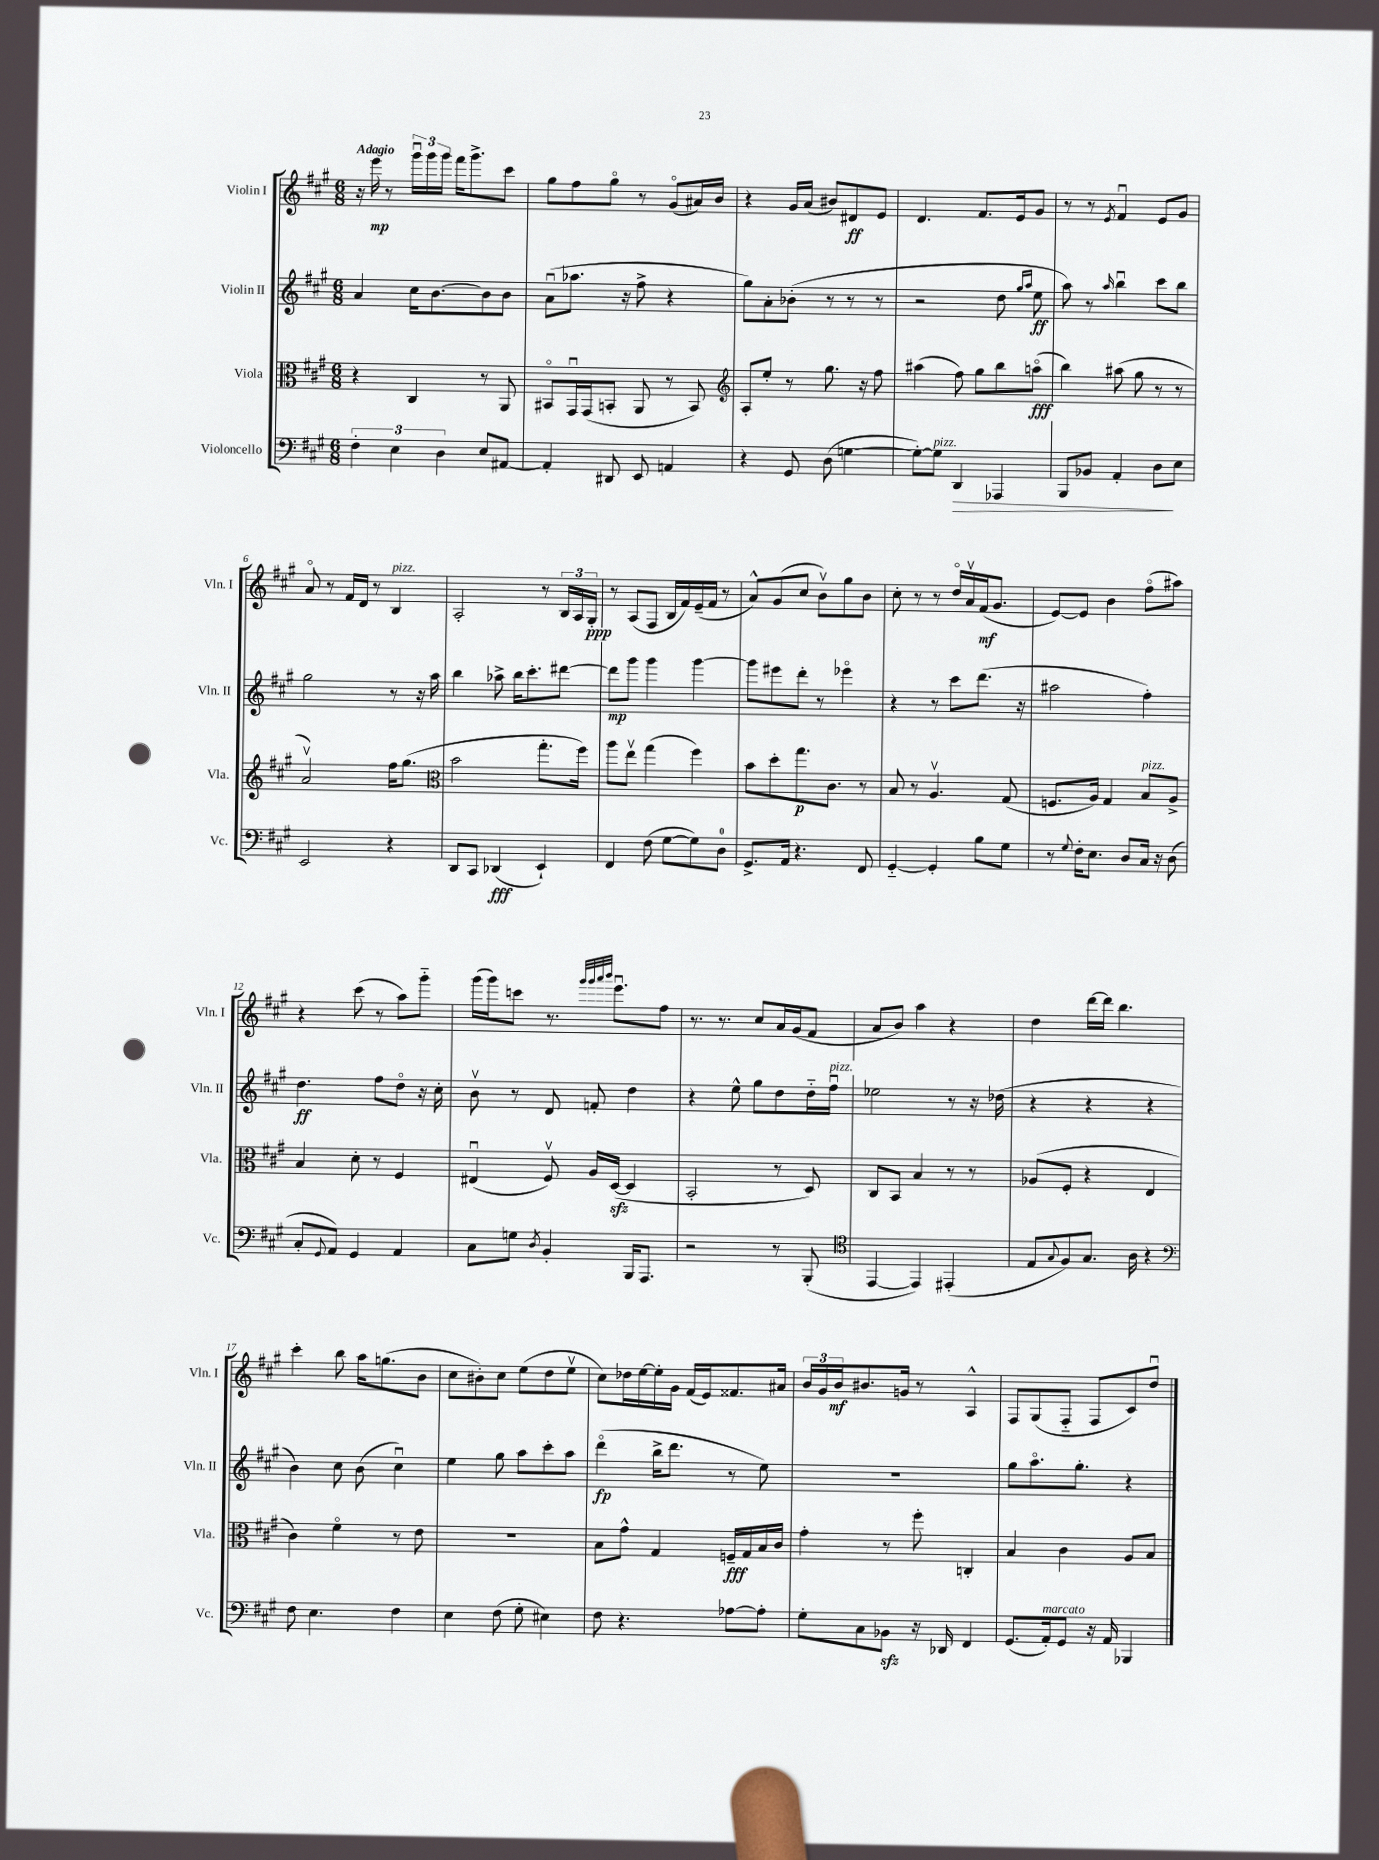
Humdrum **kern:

**kern	**kern	**kern	**kern
*staff4	*staff3	*staff2	*staff1
*clefF4	*clefC3	*clefG2	*clefG2
*k[f#c#g#]	*k[f#c#g#]	*k[f#c#g#]	*k[f#c#g#]
*M6/8	*M6/8	*M6/8	*M6/8
6F#'	4r	4a	16r
.	.	.	16eee
.	.	.	8r
6E	.	.	.
.	4C#	16cc#	24ggg#u
.	.	.	24ggg#
.	.	[8.b	.
6D	.	.	24ggg#
.	.	.	16fff#
.	.	.	8.ggg#^
8E	8r	8b]	.
[8AA#	8AA	8b	8ccc#
=	=	=	=
4AA#']	8BB#o	(8au	8gg#
.	16GG#u	8.aa-	8ff#
.	(16GG#	.	.
8DD#	8BB'	.	8gg#o
.	.	16r	.
8EE	8AA	8ff#^	8r
4AA	8r	4r	(8g#o
.	8BB)	.	16a#)
.	.	.	16b
=	=	=	=
*	*clefG2	*	*
4r	8A'	8gg#)	4r
.	8ee'	8a'	.
8GG#	8r	(8b-'	16g#
.	.	.	(16a
(8D	8.gg#	8r	8b#)
[4G	.	8r	8d#
.	16r	.	.
.	8ff#	8r	8e
=	=	=	=
8G'_)	(4aa#	2r	4.d
8G]	.	.	.
4DD	8ff#)	.	.
.	8gg#	.	8.f#
4AAA-	8bb	8dd	.
.	.	.	16e
.	.	16qqgg#	.
.	.	16qqaa	.
.	(8aao	8ee	8g#
=	=	=	=
8BBB	4bb)	8aa)	8r
8BB-	.	8r	8r
.	.	16qqaa	8qe
4AA'	(8aa#	4bbu	4f#u
.	8gg#	.	.
8D	8r	8ccc#	8e
8E	8r	8bb	8g#
=	=	=	=
2EE	2av)	2gg#	8ao
.	.	.	8r
.	.	.	16f#
.	.	.	16d
.	.	.	8r
4r	16ff#	8r	4B
.	(8.gg#	.	.
.	.	16r	.
.	.	16aa	.
=	=	=	=
*	*clefC3	*	*
8DD	2b	4bb	2A'
8CC#	.	.	.
(4DD-	.	8aa-^	.
.	.	16bb	.
.	.	8.ccc#'	.
4EE`)	8.gg#'	.	8r
.	.	[8ddd#	24B
.	.	.	24A
.	16ff#)	.	.
.	.	.	24G#'
=	=	=	=
4FF#	8aa	8ddd#]	8r
.	8eev	8ggg#	(8A
(8F#	(4gg#	4ggg#	8F#
[8G#	.	.	16B
.	.	.	16f#)
8G#])	4ff#)	[4ggg#	(16e~
.	.	.	16f#
8D	.	.	8r
=	=	=	=
8.GG#^	8b	8ggg#]	8a^^)
.	8dd'	8eee#	(8g#
16AA	.	.	.
4.r	8.gg#	8ddd'	8cc#
.	.	8r	8bv)
.	8.c#	.	.
.	.	4eee-o	8gg#
8FF#	8r	.	8b
=	=	=	=
[4GG#'~	8B	4r	8cc#'
.	8r	.	8r
4GG#']	4.Av	8r	8r
.	.	8ccc#	16ddo
.	.	.	16av
8B	.	(8.ddd	(16f#
.	.	.	8.g#
8G#	(8G#	.	.
.	.	16r	.
=	=	=	=
8r	8.F	2aa#	[8e)
8qqG#	.	.	.
16F#'	.	.	8e]
8.E	16A)	.	.
.	4G#	.	4b
8D	.	.	.
16C#	8B	4ff#')	(8ff#o
16r	.	.	.
(8D	8A^	.	8aa#)
=	=	=	=
8C#'	4B	4.dd	4r
8qqGG#	.	.	.
8AA)	.	.	.
4GG#	8d'	.	(8ccc#
.	8r	8ff#	8r
4AA	4F#	8ddo	8aa)
.	.	16r	8ggg#'~
.	.	16cc#'	.
=	=	=	=
8C#	(4E#u	8bv	(16ggg#
.	.	.	16ggg#)
8G	.	8r	8ccc
8qD	.	.	.
4BB'	8F#v)	8d	8.r
.	16A	8f'	.
.	.	.	32qqggg#
.	.	.	32qqggg#
.	.	.	32qqaaa
.	.	.	32qqbbb
.	([16D	.	8.eeeu
16BBB	4D]	4dd	.
8.AAA	.	.	.
.	.	.	8ff#
=	=	=	=
2r	2BB'	4r	8.r
.	.	.	8.r
.	.	8ee^^	.
.	.	8gg#	8cc#
8r	8r	8dd	16a
.	.	.	(16g#
(8BBB'	8D)	16dd'~	8f#
.	.	16ff#u	.
=	=	=	=
*clefC4	*	*	*
[4EE	8C#	2ee-	8a
.	8BB	.	8b)
4EE])	4B	.	4aa
(4EE#'	8r	8r	4r
.	8r	16r	.
.	.	(16dd-	.
=	=	=	=
8E	(8A-	4r	4dd
8qqG#	.	.	.
8F#)	8F#'	.	.
8.G#	4r	4r	[16ddd
.	.	.	16ddd]
.	.	.	4.bb
16A	.	.	.
4r	4E	4r	.
=	=	=	=
*clefF4	*	*	*
8F#	4c#)	4b)	4ccc#'
4.E	.	.	.
.	4f#o	8cc#	8bb
.	.	(8b	16aa
.	.	.	(8.gg
4F#	8r	4cc#u)	.
.	8e	.	8b
=	=	=	=
4E	2.r	4ee	8cc#
.	.	.	8b#')
(8F#	.	8gg#	8cc#
8G#'	.	8aa	(8ee
4E#)	.	8ccc#'	8dd
.	.	8aa	8eev
=	=	=	=
8F#	8B	(4dddo	8cc#)
4.r	8g#^^	.	16dd-
.	.	.	[16ee
.	4G#	16bb^	16ee']
.	.	8.ddd	16g#
.	.	.	(16f#
.	.	.	16e)
[8A-	16F~	8r	8.f##
.	16G#	.	.
8A-']	16B	8ee)	.
.	16c#	.	16a#
=	=	=	=
8G#'	4g#'	2.r	24b
.	.	.	24g#
.	.	.	24b
8C#	.	.	8.b#
8BB-	8r	.	.
.	.	.	16g
16r	8ff#'	.	8r
16DD-	.	.	.
4FF#	4C'	.	4A^^
=	=	=	=
(8.GG#	4B	8gg#	8F#
.	.	8.aao	(8G#
16AA')	.	.	.
8GG#	4c#	.	8F#'~
.	.	8.gg#'	.
16r	.	.	8F#
16AA	.	.	.
4BBB-	8A	4r	8c#)
.	8B	.	8ddu
==	==	==	==
*-	*-	*-	*-
